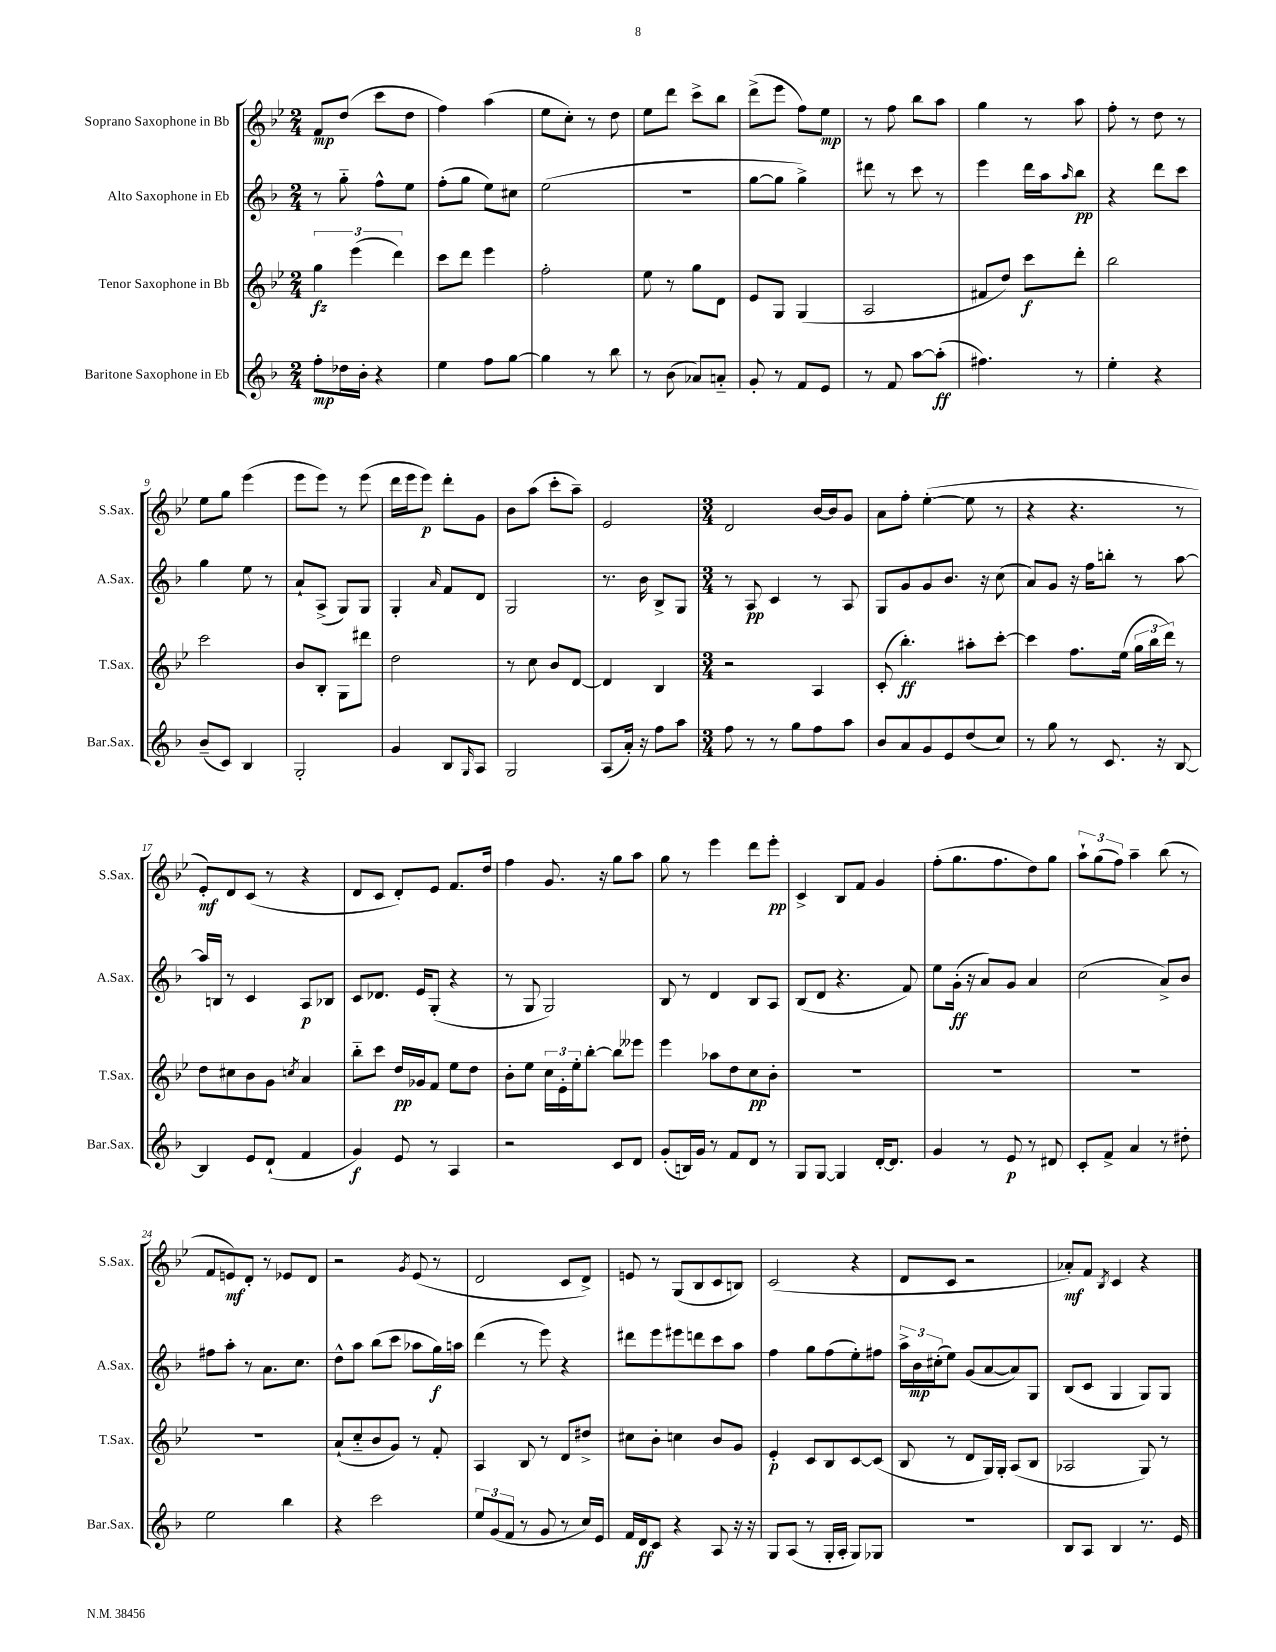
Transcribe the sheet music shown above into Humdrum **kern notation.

**kern	**dynam	**kern	**dynam	**kern	**dynam	**kern	**dynam
*part4	*part4	*part3	*part3	*part2	*part2	*part1	*part1
*staff4	*staff4	*staff3	*staff3	*staff2	*staff2	*staff1	*staff1
*I"Baritone Saxophone in Eb	*	*I"Tenor Saxophone in Bb	*	*I"Alto Saxophone in Eb	*	*I"Soprano Saxophone in Bb	*
*I'Bar.Sax.	*	*I'T.Sax.	*	*I'A.Sax.	*	*I'S.Sax.	*
*clefG2	*	*clefG2	*	*clefG2	*	*clefG2	*
*k[b-]	*	*k[b-e-]	*	*k[b-]	*	*k[b-e-]	*
*M2/4	*	*M2/4	*	*M2/4	*	*M2/4	*
=1	=1	=1	=1	=1	=1	=1	=1
8ff'\L	mp	6gg\	fz	8r	.	8f/L	mp
16dd-X\L	.	.	.	8gg\	.	(8dd/J	.
.	.	(6eee-\	.	.	.	.	.
16b-'\JJ	.	.	.	.	.	.	.
4r	.	.	.	8ff^^\L	.	8ccc\L	.
.	.	6ddd\)	.	.	.	.	.
.	.	.	.	8ee\J	.	8dd\J	.
=2	=2	=2	=2	=2	=2	=2	=2
4ee\	.	8ccc\L	.	(8ff'\L	.	4ff\)	.
.	.	8ddd\J	.	8gg\J	.	.	.
8ff\L	.	4eee-\	.	8ee\L)	.	(4aa\	.
[8gg\J	.	.	.	8cc#X\J	.	.	.
=3	=3	=3	=3	=3	=3	=3	=3
4gg\]	.	2ff'\	.	(2ee\	.	8ee-\L	.
.	.	.	.	.	.	8cc'\J)	.
8r	.	.	.	.	.	8r	.
8bb-\	.	.	.	.	.	8dd\	.
=4	=4	=4	=4	=4	=4	=4	=4
8r	.	8ee-\	.	2r	.	8ee-\L	.
(8b-\	.	8r	.	.	.	8ddd\J	.
8a-X/L)	.	8gg\L	.	.	.	8ccc^\L	.
8an/J	.	8d\J	.	.	.	8bb-\J	.
=5	=5	=5	=5	=5	=5	=5	=5
8g'/	.	8e-/L	.	[8gg\L	.	(8ddd^\L	.
8r	.	8G/J	.	8gg\J]	.	8eee-\J	.
8f/L	.	(4G/	.	4gg^\)	.	8ff\L)	.
8e/J	.	.	.	.	.	8ee-\J	mp
=6	=6	=6	=6	=6	=6	=6	=6
8r	.	2A/	.	8ddd#X\	.	8r	.
8f/	.	.	.	8r	.	8ff\	.
[8aa\L	.	.	.	8ccc\	.	8bb-\L	.
(8aa'\J]	ff	.	.	8r	.	8aa\J	.
=7	=7	=7	=7	=7	=7	=7	=7
4.ff#X\)	.	8f#X/L	.	4eee\	.	4gg\	.
.	.	8dd/J)	.	.	.	.	.
.	.	8ccc\L	f	16ddd\LL	.	8r	.
.	.	.	.	16aa\J	.	.	.
.	.	.	.	16qqaa/	.	.	.
8r	.	8ddd'\J	.	8bb-\J	pp	8aa\	.
=8	=8	=8	=8	=8	=8	=8	=8
4ee'\	.	2bb-\	.	4r	.	8ff'\	.
.	.	.	.	.	.	8r	.
4r	.	.	.	8ddd\L	.	8dd\	.
.	.	.	.	8ccc\J	.	8r	.
!!LO:LB:g=z
=9	=9	=9	=9	=9	=9	=9	=9
(8b-~/L	.	2ccc\	.	4gg\	.	8ee-\L	.
8c/J)	.	.	.	.	.	8gg\J	.
4B-/	.	.	.	8ee\	.	(4eee-\	.
.	.	.	.	8r	.	.	.
=10	=10	=10	=10	=10	=10	=10	=10
2G'/	.	8b-/L	.	8a`/L	.	8eee-\L	.
.	.	8B-'/J	.	(8A^/J	.	8eee-\J)	.
.	.	8G\L	.	8G/L)	.	8r	.
.	.	8ddd#X\J	.	8G/J	.	(8eee-\	.
=11	=11	=11	=11	=11	=11	=11	=11
4g/	.	2dd\	.	4G'/	.	16ddd\LL	.
.	.	.	.	.	.	16eee-\J	.
.	.	.	.	.	.	8eee-\J)	p
.	.	.	.	16qqa/	.	.	.
8B-/L	.	.	.	8f/L	.	8ddd'\L	.
16qqG/	.	.	.	.	.	.	.
8A/J	.	.	.	8d/J	.	8g\J	.
=12	=12	=12	=12	=12	=12	=12	=12
2G/	.	8r	.	2G/	.	8b-\L	.
.	.	8cc\	.	.	.	(8aa\J	.
.	.	8b-/L	.	.	.	8ccc'\L	.
.	.	[8d/J	.	.	.	8aa~\J)	.
=13	=13	=13	=13	=13	=13	=13	=13
(8A/L	.	4d/]	.	8.r	.	2e-/	.
16a'/Jk)	.	.	.	.	.	.	.
16r	.	.	.	16b-\	.	.	.
8ff\L	.	4B-/	.	8B-^/L	.	.	.
8aa\J	.	.	.	8G/J	.	.	.
=14	=14	=14	=14	=14	=14	=14	=14
*M3/4	*	*M3/4	*	*M3/4	*	*M3/4	*
8ff\	.	2r	.	8r	.	2d/	.
8r	.	.	.	8A/	pp	.	.
8r	.	.	.	4c/	.	.	.
8gg\L	.	.	.	.	.	.	.
8ff\	.	4A/	.	8r	.	[16b-/LL	.
.	.	.	.	.	.	16b-/J]	.
8aa\J	.	.	.	8A/	.	8g/J	.
=15	=15	=15	=15	=15	=15	=15	=15
8b-/L	.	(8c'/	.	8G/L	.	8a\L	.
8a/	.	4.bb-'\)	ff	8g/	.	8ff'\J	.
8g/	.	.	.	8g/	.	([4ee-'\	.
8e/	.	.	.	8.b-/J	.	.	.
(8dd/	.	8aa#X'\L	.	.	.	8ee-\]	.
.	.	.	.	16r	.	.	.
8cc/J)	.	[8ccc'\J	.	(8cc\	.	8r	.
=16	=16	=16	=16	=16	=16	=16	=16
8r	.	4ccc\]	.	8a/L)	.	4r	.
8gg\	.	.	.	8g/J	.	.	.
8r	.	8.ff\L	.	16r	.	4.r	.
.	.	.	.	16ff\KL	.	.	.
8.c/	.	.	.	8bbn'\J	.	.	.
.	.	(16ee-\Jk	.	.	.	.	.
.	.	24gg\LL	.	8r	.	.	.
.	.	24bb-\	.	.	.	.	.
16r	.	.	.	.	.	.	.
.	.	24ddd\JJ)	.	.	.	.	.
[8B-/	.	8r	.	[8aa\	.	8r	.
!!LO:LB:g=z
=17	=17	=17	=17	=17	=17	=17	=17
4B-/]	.	8dd\L	.	16aa/LL]	.	8e-'/L)	mf
.	.	.	.	16Bn/JJ	.	.	.
.	.	8cc#X\	.	8r	.	8d/	.
8e/L	.	8b-\	.	4c/	.	(8c/J	.
(8d`/J	.	8g\J	.	.	.	8r	.
.	.	8qccn/	.	.	.	.	.
4f/	.	4a/	.	8A/L	p	4r	.
.	.	.	.	8B-X/J	.	.	.
=18	=18	=18	=18	=18	=18	=18	=18
4g/)	f	8bb-\L	.	8c/L	.	8d/L	.
.	.	8ccc\J	.	8.d-X/J	.	8c/J	.
8e/	.	16dd/LL	pp	.	.	8d'/L)	.
.	.	16g-X/J	.	16e/KL	.	.	.
8r	.	8f/J	.	(8G'/J	.	8e-/J	.
4A/	.	8ee-\L	.	4r	.	8.f/L	.
.	.	8dd\J	.	.	.	.	.
.	.	.	.	.	.	16dd/Jk	.
=19	=19	=19	=19	=19	=19	=19	=19
2r	.	8b-'\L	.	8r	.	4ff\	.
.	.	8ee-\J	.	8G/	.	.	.
.	.	24cc\LL	.	2G/)	.	8.g/	.
.	.	24e-'\	.	.	.	.	.
.	.	24ee-'\J	.	.	.	.	.
.	.	[8bb-'\J	.	.	.	.	.
.	.	.	.	.	.	16r	.
8c/L	.	8bb-\L]	.	.	.	8gg\L	.
8d/J	.	8eee--X\J	.	.	.	8aa\J	.
=20	=20	=20	=20	=20	=20	=20	=20
(8g'/L	.	4eee-\	.	8B-/	.	8gg\	.
16Bn/L)	.	.	.	8r	.	8r	.
16g/JJ	.	.	.	.	.	.	.
8r	.	8aa-X\L	.	4d/	.	4eee-\	.
8f/L	.	8dd\	.	.	.	.	.
8d/J	.	8cc\	pp	8B-/L	.	8ddd\L	.
8r	.	8b-'\J	.	8A/J	.	8eee-'\J	pp
=21	=21	=21	=21	=21	=21	=21	=21
8G/L	.	2.r	.	(8B-/L	.	4c^/	.
[8G/J	.	.	.	8d/J	.	.	.
4G/]	.	.	.	4.r	.	8B-/L	.
.	.	.	.	.	.	8f/J	.
[16d'/KL	.	.	.	.	.	4g/	.
8.d/J]	.	.	.	.	.	.	.
.	.	.	.	8f/)	.	.	.
=22	=22	=22	=22	=22	=22	=22	=22
4g/	.	2.r	.	8ee\L	.	(8ff'\L	.
.	.	.	.	(16g'\Jk	ff	8.gg\	.
.	.	.	.	16r	.	.	.
8r	.	.	.	8a/L)	.	.	.
.	.	.	.	.	.	8.ff\	.
8e/	p	.	.	8g/J	.	.	.
8r	.	.	.	4a/	.	8dd\)	.
8d#X/	.	.	.	.	.	8gg\J	.
=23	=23	=23	=23	=23	=23	=23	=23
8c'/L	.	2.r	.	(2cc\	.	12aa`\L	.
.	.	.	.	.	.	(12gg\	.
8f^/J	.	.	.	.	.	.	.
.	.	.	.	.	.	12ff\J)	.
4a/	.	.	.	.	.	4aa~\	.
8r	.	.	.	8a^/L)	.	(8bb-\	.
8dd#X'\	.	.	.	8b-/J	.	8r	.
!!LO:LB:g=z
=24	=24	=24	=24	=24	=24	=24	=24
2ee\	.	2.r	.	8ff#X\L	.	8f/L	.
.	.	.	.	8aa'\J	.	8en/)	mf
.	.	.	.	8r	.	8d'/J	.
.	.	.	.	8.a\L	.	8r	.
4bb-\	.	.	.	.	.	8e-X/L	.
.	.	.	.	8.cc\J	.	.	.
.	.	.	.	.	.	8d/J	.
=25	=25	=25	=25	=25	=25	=25	=25
4r	.	(8a`/L	.	8dd^^\L	.	2r	.
.	.	8cc/	.	8aa\J	.	.	.
2ccc\	.	8b-/	.	(8bb-\L	.	.	.
.	.	8g/J)	.	8ccc\J	.	.	.
.	.	.	.	.	.	8qg/	.
.	.	8r	.	8aa-X\L	.	(8e-/	.
.	.	8f'/	.	16gg\L)	f	8r	.
.	.	.	.	16aan\JJ	.	.	.
=26	=26	=26	=26	=26	=26	=26	=26
12ee/L	.	4A/	.	(4ddd\	.	2d/	.
(12g/	.	.	.	.	.	.	.
12f/J	.	.	.	.	.	.	.
8r	.	8B-/	.	8r	.	.	.
8g/	.	8r	.	8eee\)	.	.	.
8r	.	8d/L	.	4r	.	8c/L	.
16cc/LL)	.	8dd#X^/J	.	.	.	8d^/J)	.
16e/JJ	.	.	.	.	.	.	.
=27	=27	=27	=27	=27	=27	=27	=27
16f/LL	.	8cc#X\L	.	8ddd#X\L	.	8en/	.
16d/J	ff	.	.	.	.	.	.
8c/J	.	8b-'\J	.	8eee\	.	8r	.
4r	.	4ccn\	.	8eee#X\	.	(8G/L	.
.	.	.	.	8dddn\	.	8B-/	.
8A/	.	8b-/L	.	8ccc\	.	8c/	.
16r	.	8g/J	.	8aa\J	.	8Bn/J)	.
16r	.	.	.	.	.	.	.
=28	=28	=28	=28	=28	=28	=28	=28
8G/L	.	4e-'/	p	4ff\	.	(2c/	.
(8A/J	.	.	.	.	.	.	.
8r	.	8c/L	.	8gg\L	.	.	.
16G'/LL	.	8B-/	.	(8ff\	.	.	.
16A'/JJ	.	.	.	.	.	.	.
8G/L)	.	[8c/	.	8ee'\)	.	4r	.
8G-X/J	.	(8c/J]	.	8ff#X\J	.	.	.
=29	=29	=29	=29	=29	=29	=29	=29
2.r	.	8B-/	.	24aa^\LL	.	8d/L	.
.	.	.	.	24b-\	mp	.	.
.	.	.	.	(24cc#X'\J	.	.	.
.	.	8r	.	8ee\J)	.	8c/J	.
.	.	8d/L	.	(8g/L	.	2r	.
.	.	16G/L)	.	[8a/	.	.	.
.	.	16G'/JJ	.	.	.	.	.
.	.	(8A/L	.	8a/])	.	.	.
.	.	8B-/J	.	8G/J	.	.	.
=30	=30	=30	=30	=30	=30	=30	=30
8B-/L	.	2A-X/	.	(8B-/L	.	8a-X'/L)	mf
8A/J	.	.	.	8c/J	.	8f/J	.
.	.	.	.	.	.	8qB-/	.
4B-/	.	.	.	4G/	.	4c/	.
8.r	.	8G/)	.	8G/L)	.	4r	.
.	.	8r	.	8G/J	.	.	.
16e/	.	.	.	.	.	.	.
==	==	==	==	==	==	==	==
*-	*-	*-	*-	*-	*-	*-	*-
